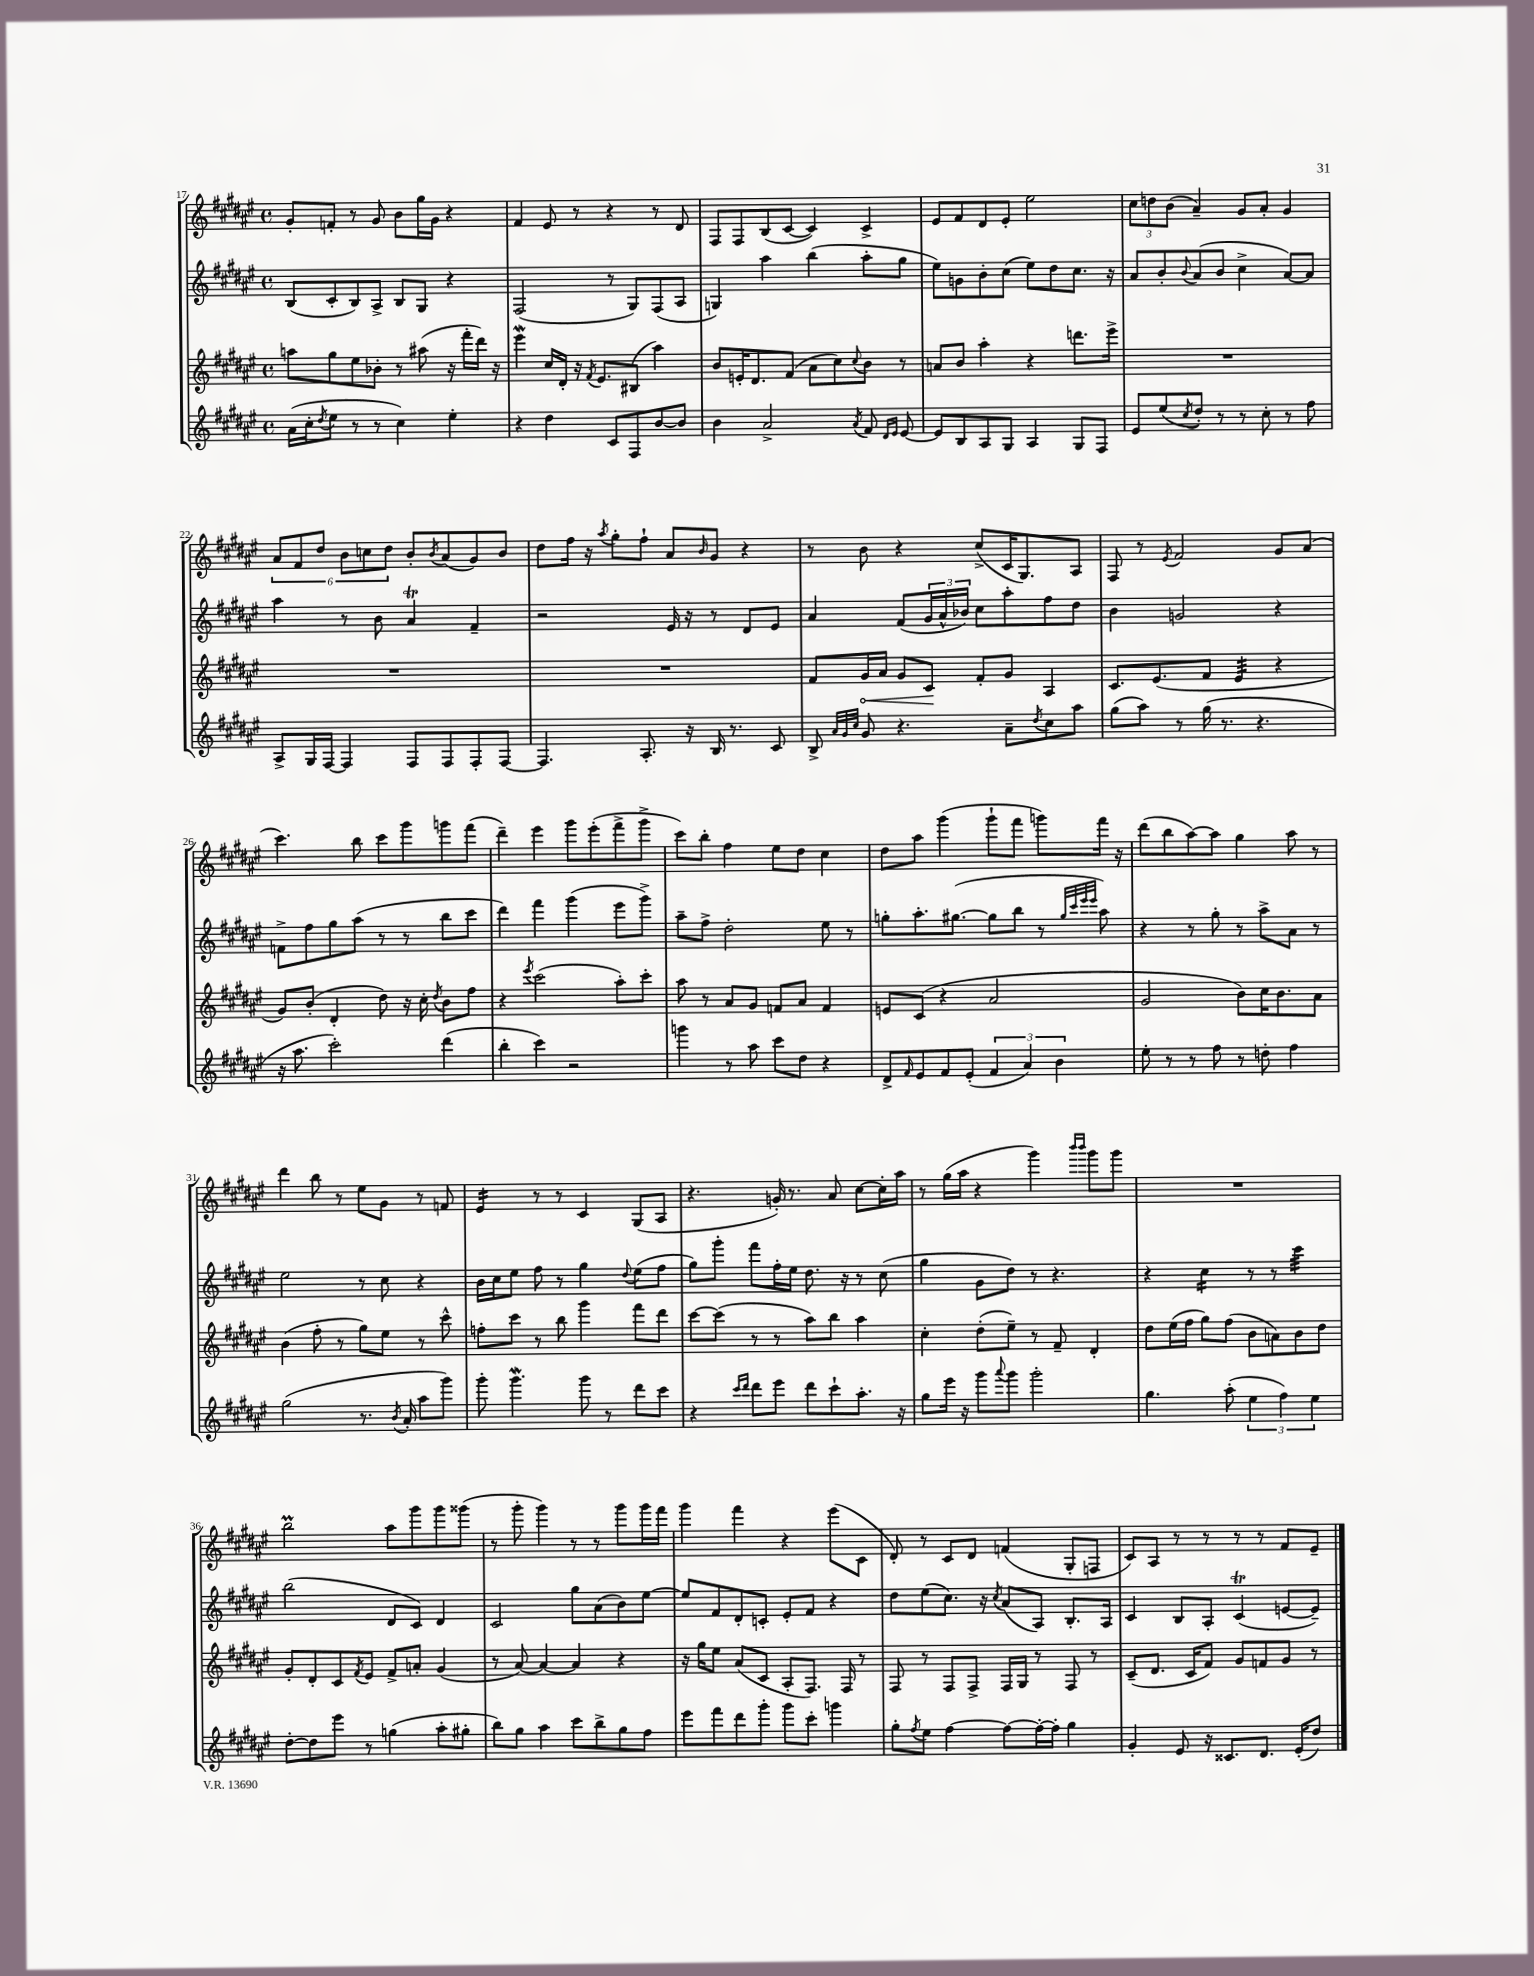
<<
\new StaffGroup <<
\new Staff = "s0" {
    \clef treble \key fis \major \defaultTimeSignature \time 4/4
    gis'8-. f'8-. r8 gis'8 b'8 gis''16 gis'16 r4 |
    fis'4 eis'8 r8 r4 r8 dis'8 |
    fis8 fis8 b8( cis'8~ cis'4) cis'4-> |
    eis'8 fis'8 dis'8 eis'8-. eis''2 |
    \tuplet 3/2 { cis''8 d''8 b'8( } ais'4--) gis'8 ais'8-. gis'4 |
    \tuplet 6/4 { ais'8 fis'8 dis''8 b'8 c''8 dis''8 } b'8-. \acciaccatura { b'8 } ais'8( gis'8) b'8 |
    dis''8 fis''16 r16 \acciaccatura { ais''8 } gis''8-. fis''8-! ais'8 \grace { b'16 } gis'8 r4 |
    r8 b'8 r4 cis''8->( cis'16 gis8.) ais8 |
    fis8 r8 \acciaccatura { eis'8 } fis'2 gis'8 ais'8( |
    cis'''4.) b''8 cis'''8 gis'''8 g'''8 fis'''8( |
    dis'''4--) eis'''4 gis'''8 eis'''8-.( fis'''8-> gis'''8-> |
    cis'''8) b''8-. fis''4 eis''8 dis''8 cis''4 |
    dis''8 ais''8 gis'''4( gis'''8-! fis'''8 g'''8) fis'''16 r16 |
    dis'''8( b''8 ais''8~) ais''8 gis''4 ais''8 r8 |
    dis'''4 b''8 r8 eis''8 gis'8 r8 f'8 |
    eis'4:16 r8 r8 cis'4 gis8( ais8 |
    r4. g'16-.) r8. ais'8 cis''8~ cis''16-. ais''16 |
    r8 gis''16( ais''16 r4 gis'''4) \grace { b'''16 b'''16 } gis'''8 gis'''8 |
    R1 |
    b''2\prall ais''8 gis'''8 gis'''8 gisis'''8( |
    r8 gis'''8-. gis'''4) r8 r8 gis'''8 gis'''16 fis'''16 |
    gis'''4 fis'''4 r4 eis'''8( cis'8 |
    dis'8-.) r8 cis'8 dis'8 f'4( gis8-. f8 |
    cis'8) ais8 r8 r8 r8 r8 fis'8 eis'8-- \bar "|." |
}
\new Staff = "s1" {
    \clef treble \key fis \major \defaultTimeSignature \time 4/4
    b8( cis'8-. b8) ais8-> b8 gis8 r4 |
    fis2( r8 gis8) fis8( ais8 |
    g4) ais''4 b''4( ais''8-. gis''8 |
    eis''8) g'8 b'8-. cis''8( eis''8) dis''8 cis''8. r16 |
    ais'8 b'8-. \appoggiatura { b'8 } ais'8( b'8 cis''4-> ais'8~) ais'8 |
    ais''4 r8 b'8 ais'4\trill fis'4-- |
    r2 eis'16 r16 r8 dis'8 eis'8 |
    ais'4 fis'8( \tuplet 3/2 { gis'16 ais'16-^ bes'16) } cis''8 ais''8-. fis''8 dis''8 |
    b'4 g'2 r4 |
    f'8-> fis''8 gis''8 ais''8( r8 r8 b''8 cis'''8 |
    dis'''4) fis'''4 gis'''4( eis'''8 gis'''8->) |
    ais''8-- fis''8-> dis''2-. eis''8 r8 |
    g''8-. ais''8.-. gis''8.~( gis''8 b''8 r8 \grace { gis''32 cis'''32 eis'''32 eis'''32 } ais''8) |
    r4 r8 gis''8-. r8 ais''8-> ais'8 r8 |
    eis''2 r8 cis''8 r4 |
    b'16 cis''16 eis''8 fis''8 r8 gis''4 \appoggiatura { dis''8 } eis''8( fis''8 |
    gis''8) gis'''8-. fis'''8 fis''16-. eis''16 dis''8. r16 r8 cis''8( |
    gis''4 gis'8 dis''8) r8 r4. |
    r4 cis''4:16 r8 r8 cis'''4:32 |
    b''2( dis'8 cis'8) dis'4 |
    cis'2 gis''8 ais'8( b'8) eis''8~ |
    eis''8 fis'8 dis'8-. c'8-. eis'8-. fis'8 r4 |
    dis''8 eis''8( cis''8.) r16 \acciaccatura { cis''8 } ais'8( ais8) b8.-. ais16 |
    cis'4 b8 ais8-. cis'4\trill( e'8~ e'8--) \bar "|." |
}
\new Staff = "s2" {
    \clef treble \key fis \major \defaultTimeSignature \time 4/4
    a''8 gis''8 eis''8 bes'8-. r8 ais''8( r16 fis'''16-. dis'''16) r16 |
    eis'''4\mordent cis''16 dis'16-. r16 \acciaccatura { fis'8 } eis'8. bis8( ais''4) |
    b'8 e'16-. dis'8. fis'8( ais'8 cis''8) \appoggiatura { cis''8 } b'8 r8 |
    a'8 b'8 ais''4-. r4 d'''8. eis'''16-> |
    R1 |
    R1 |
    R1 |
    fis'8 \once \override Hairpin.circled-tip = ##t gis'16\< ais'16 gis'8 cis'8\! fis'8-. gis'8 ais4 |
    cis'8. eis'8.( fis'8 eis'4:32 r4 |
    gis'8) b'8-.( dis'4-. dis''8) r16 cis''16-. \acciaccatura { dis''8 } b'8 fis''8 |
    r4 \acciaccatura { eis'''8 } cis'''2( ais''8-.) cis'''8-. |
    ais''8 r8 ais'8 gis'8 f'8 ais'8 f'4 |
    e'8 cis'8( r4 ais'2 |
    gis'2 b'8) cis''16 b'8. ais'8 |
    b'4( fis''8-. r8 gis''8) eis''8 r8 cis'''8-^ |
    f''8-. cis'''8 r8 b''8 gis'''4 fis'''8 dis'''8 |
    cis'''8~ cis'''8( r8 r8 ais''8) b''8 ais''4 |
    cis''4-. dis''8-.( eis''8--) r8 fis'8-- dis'4-. |
    dis''8 eis''16( fis''16 gis''8) fis''8( b'8 a'8) b'8 dis''8 |
    gis'8-. dis'8-. cis'8 \acciaccatura { fis'8 } eis'8 fis'8-> a'8-. gis'4( |
    r8 ais'8~) ais'4~ ais'4 r4 |
    r16 gis''16 eis''8 ais'8( cis'8 ais8-. fis8.) fis16 r8 |
    fis8 r8 fis8 fis8-> fis16 gis16 r8 fis8 r8 |
    cis'8--( dis'8. cis'16 fis'8) gis'8 f'8 gis'8 r8 \bar "|." |
}
\new Staff = "s3" {
    \clef treble \key fis \major \defaultTimeSignature \time 4/4
    ais'16( cis''16-. \acciaccatura { dis''8 } eis''8 r8 r8 cis''4) eis''4-. |
    r4 dis''4 cis'8 fis8 b'8~ b'8 |
    b'4 ais'2-> \acciaccatura { ais'8 } fis'8 \grace { dis'16 eis'16 } eis'8~ |
    eis'8 b8 ais8 gis8 ais4 gis8 fis8 |
    eis'8 eis''8( \acciaccatura { cis''8 } dis''8-.) r8 r8 cis''8-. r8 fis''8 |
    ais8-> gis16 fis16~ fis4 fis8 fis8 fis8-. fis8~ |
    fis4. ais8.-. r16 b16 r8. cis'8 |
    b8-> \grace { ais'32 gis'32 cis''32 } gis'8 r4. ais'8-- \acciaccatura { dis''8 } cis''8 ais''8 |
    gis''8( ais''8) r8 gis''16( r8. r4. |
    r16 ais''8. cis'''2-.) dis'''4( |
    b''4-. cis'''4) r2 |
    g'''4 r8 ais''8 cis'''8 dis''8 r4 |
    dis'8-> \grace { fis'16 } eis'8 fis'8 eis'8-.( \tuplet 3/2 { fis'4 ais'4) b'4 } |
    eis''8-. r8 r8 fis''8 r8 d''8-. fis''4 |
    gis''2( r8. \acciaccatura { b'8 } ais'16-. ais''8 gis'''8) |
    gis'''8-. gis'''4.\mordent gis'''8 r8 dis'''8 cis'''8 |
    r4 \grace { cis'''16 dis'''16 } dis'''8 eis'''8 dis'''8 cis'''8-! ais''8.-. r16 |
    gis''8 eis'''16 r16 gis'''8 \appoggiatura { ais'''8 } gis'''8 gis'''2-. |
    gis''4. ais''8-.( \tuplet 3/2 { eis''4 fis''4) eis''4 } |
    dis''8~-. dis''8 eis'''8 r8 g''4( ais''8-. gis''8-. |
    b''8) gis''8 ais''4 cis'''8 b''8-> gis''8 fis''8 |
    eis'''8 fis'''8 dis'''8 gis'''8-. gis'''8 cis'''8-. g'''4 |
    gis''8-. \acciaccatura { fis''8 } eis''8 fis''4~ fis''8~ fis''16~-. fis''16-. gis''4 |
    gis'4-. eis'8 r16 cisis'8. dis'8. eis'16-.( dis''8) \bar "|." |
}
>>
>>
\layout { \context { \Score currentBarNumber = #17 } }
